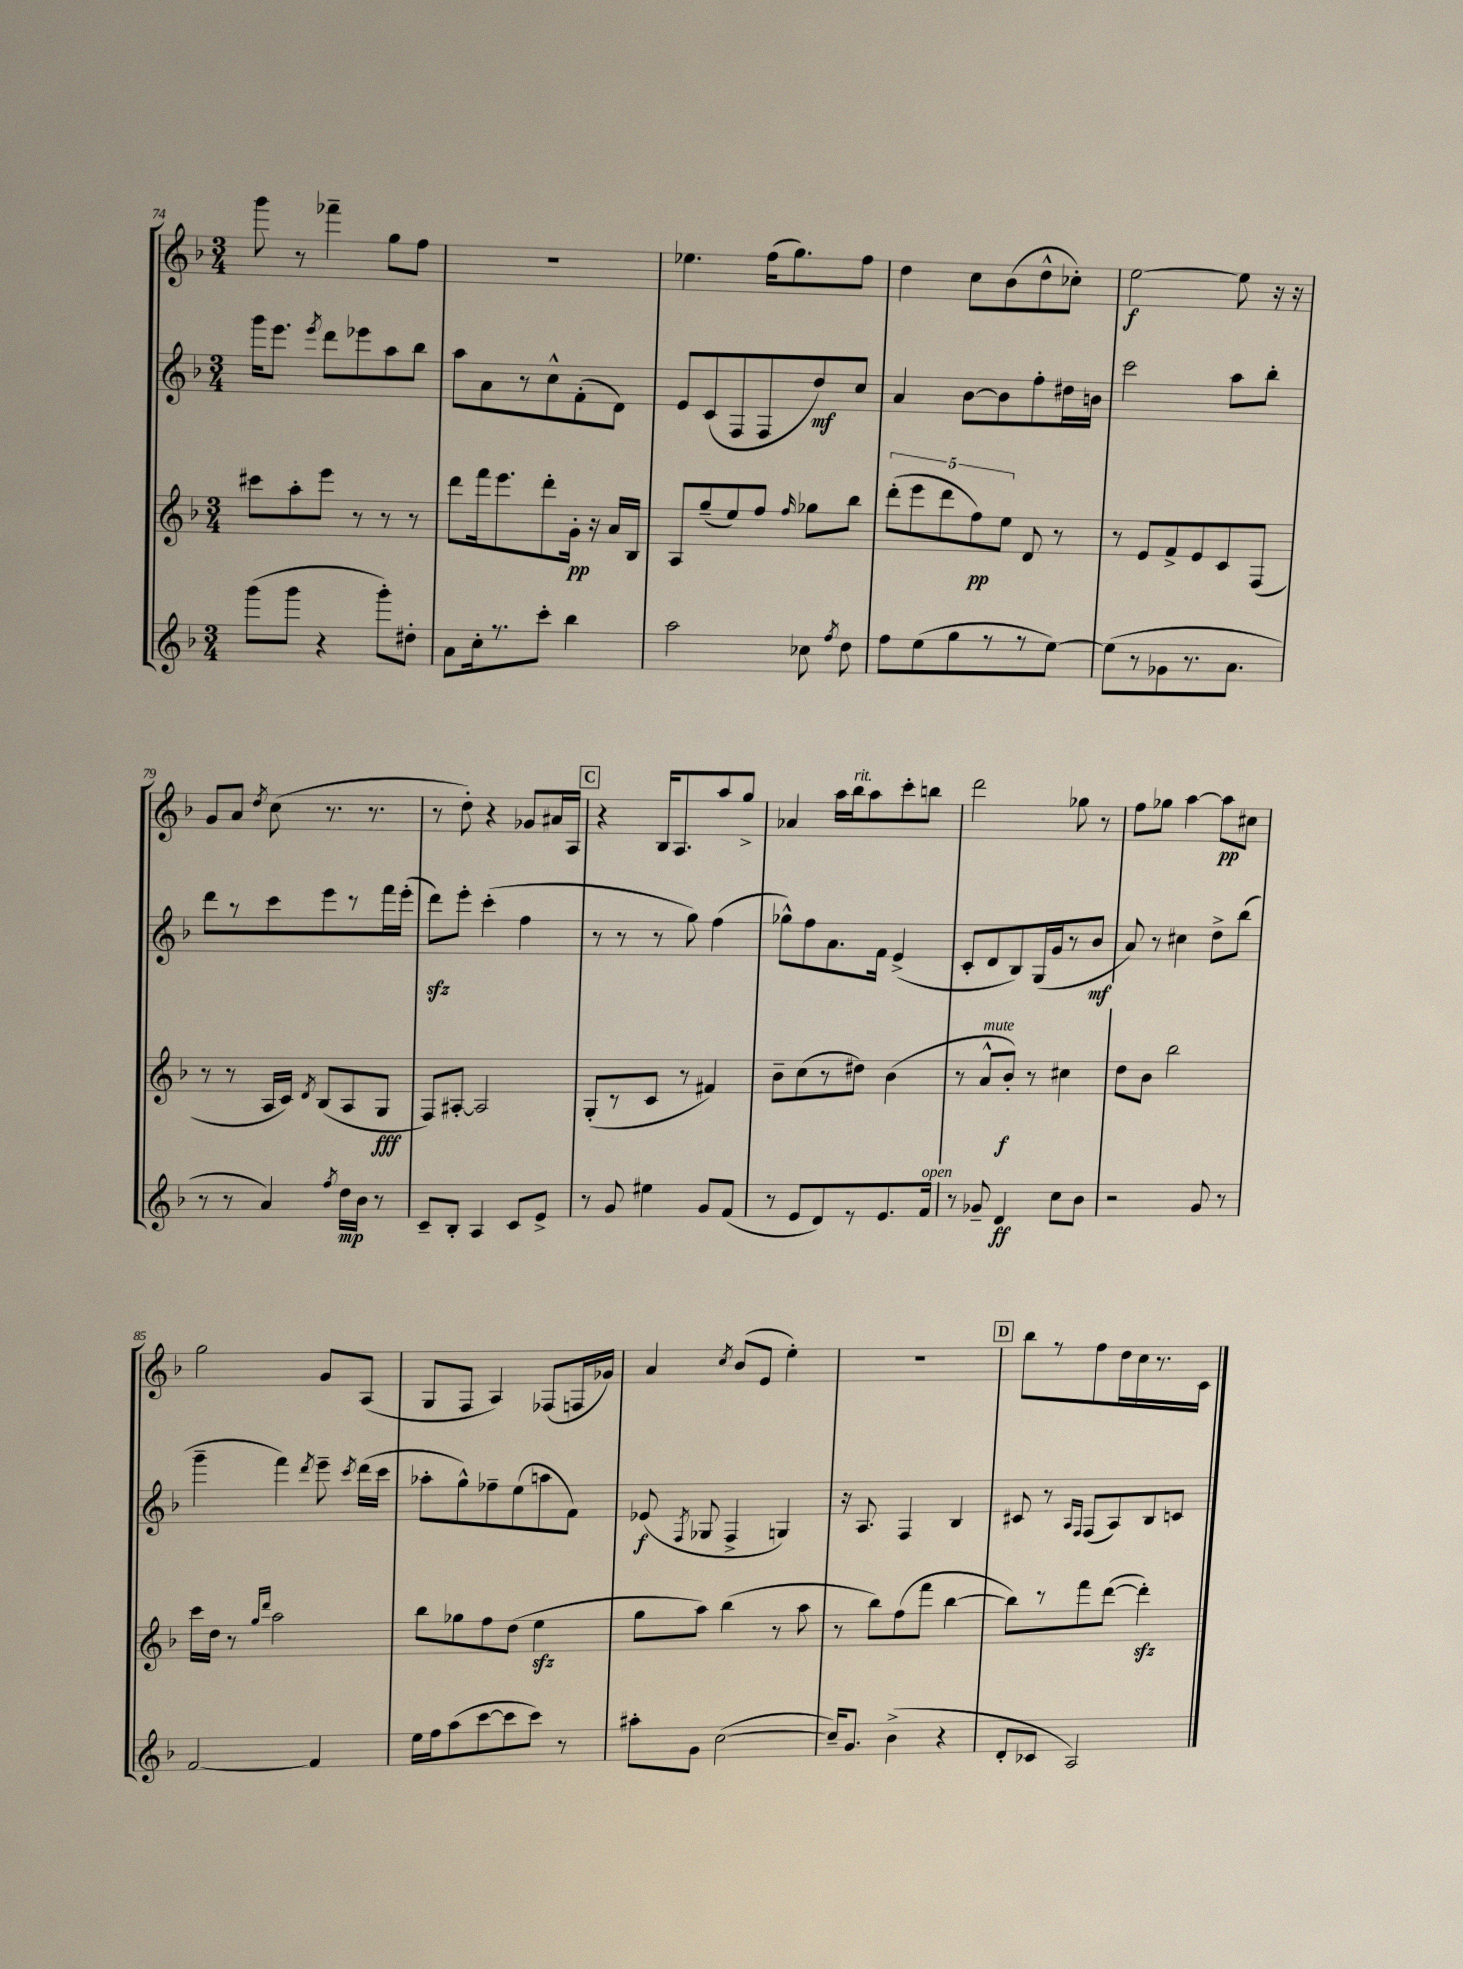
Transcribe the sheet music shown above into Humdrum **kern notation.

**kern	**kern	**kern	**kern
*staff4	*staff3	*staff2	*staff1
*clefG2	*clefG2	*clefG2	*clefG2
*k[b-]	*k[b-]	*k[b-]	*k[b-]
*M3/4	*M3/4	*M3/4	*M3/4
(8ggg	8ccc#	16ggg	8ggg
.	.	8.eee	.
8ggg	8aa'	.	8r
.	.	8qeee	.
4r	8eee	8ddd	4fff-~
.	8r	8eee-	.
8ggg')	8r	8aa	8gg
8dd#'	8r	8bb-	8ff
=	=	=	=
8a	8ddd	8aa	2.r
16cc'	16fff	8a	.
8.r	8.eee	.	.
.	.	8r	.
8ccc'	8ddd'	8cc^^	.
4bb-	16g'	(8f'	.
.	16r	.	.
.	16a	8d)	.
.	16B-	.	.
=	=	=	=
2aa	8A	8e	4.ee-
.	(8gg~	(8c	.
.	8ee)	8F	.
.	8ff	8F	(16ff
.	.	.	8.gg)
.	16qqff	.	.
8cc-	8gg-	8dd)	.
8qff	.	.	.
8dd	8bb-	8cc	8ff
=	=	=	=
8ff	(10ddd'	4a	4dd
.	10eee	.	.
(8ee	.	.	.
.	10ddd	.	.
8gg	.	[8b-	8cc
.	10ff)	.	.
8r	.	8b-]	(8b-
.	10ee	.	.
8r	8d	8ff'	8dd^^
[8ee)	8r	16dd#	8cc-')
.	.	16b	.
=	=	=	=
(8ee]	8r	2ccc	[2ee
8r	8e	.	.
8g-	8f^	.	.
8.r	8e	.	.
.	8c	8aa	8ee]
8.a	.	.	.
.	(8F	8bb-'	16r
.	.	.	16r
=	=	=	=
8r	8r	8ddd	8g
8r	8r	8r	8a
.	.	.	8qdd
4a)	16A	8ccc	(8cc
.	16c)	.	.
.	8qd	.	.
.	(8B-	8eee	8.r
8qff	.	.	.
16dd	8A	8r	.
16b-	.	.	8.r
8r	8G	16fff	.
.	.	(16eee'	.
=	=	=	=
8c~	8F)	8ddd)	8r
8B-'	[8A#'	8eee'	8dd')
4A	2A#]	(4ccc'	4r
8c	.	4ff	8g-
8e^	.	.	16a#
.	.	.	16A
=	=	=	=
8r	(8G'	8r	4r
8g	8r	8r	.
4ee#	8c	8r	16B-
.	.	.	8.A
.	8r	8gg)	.
8g	4f#)	(4ff	8aa
(8f	.	.	8gg^
=	=	=	=
8r	8b-~	8gg-^^)	4a-
8e	(8cc	8ff	.
8d)	8r	8.a	16aa
.	.	.	16bb-
8r	8dd#)	.	8aa
.	.	16f	.
8.e	(4b-	(4e^	8ccc'
.	.	.	8bb
16f	.	.	.
=	=	=	=
8r	8r	8c'	2ddd
8g-~	8a^^	8d	.
4d	8b-')	8B-)	.
.	8r	(16G	.
.	.	16g	.
8cc	4cc#	8r	8gg-
8b-	.	8b-	8r
=	=	=	=
2r	8dd	8a)	8ff
.	8b-	8r	8gg-
.	2bb-	4cc#	[4aa
8g	.	8dd^	8aa]
8r	.	(8bb-	8cc#
=	=	=	=
[2f	16ccc	4ggg~	2gg
.	16dd	.	.
.	8r	.	.
.	16qqgg	.	.
.	16qqddd	.	.
.	2aa	4fff)	.
.	.	8qddd	.
4f]	.	8eee~	8g
.	.	8qccc	.
.	.	(16ddd	(8A
.	.	16ccc	.
=	=	=	=
16ee	8bb-	8aa-'	8G
16ff	.	.	.
(8aa	8gg-	8gg^^)	8F
[8ccc	8ff	8ff-~	4A)
8ccc]	(8dd	(8ee	.
8ccc)	4ee	8aa	(8F-
8r	.	8f)	16F
.	.	.	16g-)
=	=	=	=
8aa#'	8gg	(8e-	4a
.	.	8qF	.
8g	8aa)	8G-	.
.	.	.	8qcc
([2cc	(4bb-	4F^	(8b-
.	.	.	8e
.	8r	4G)	4ee')
.	8aa	.	.
=	=	=	=
16cc~])	8r	16r	2.r
8.g	.	8.A	.
.	8bb-)	.	.
(4b-^	(8ff	4F	.
.	8fff	.	.
4r	[4bb-	4B-	.
=	=	=	=
8d'	8bb-])	8c#	8bb-
8c-	8r	8r	8r
.	.	16qqA	.
.	.	16qqF	.
2A)	8fff	(8F	8ff
.	([8ddd	8A)	16dd
.	.	.	16cc
.	4ddd'])	8B-	8.r
.	.	8c	.
.	.	.	16c
==	==	==	==
*-	*-	*-	*-
